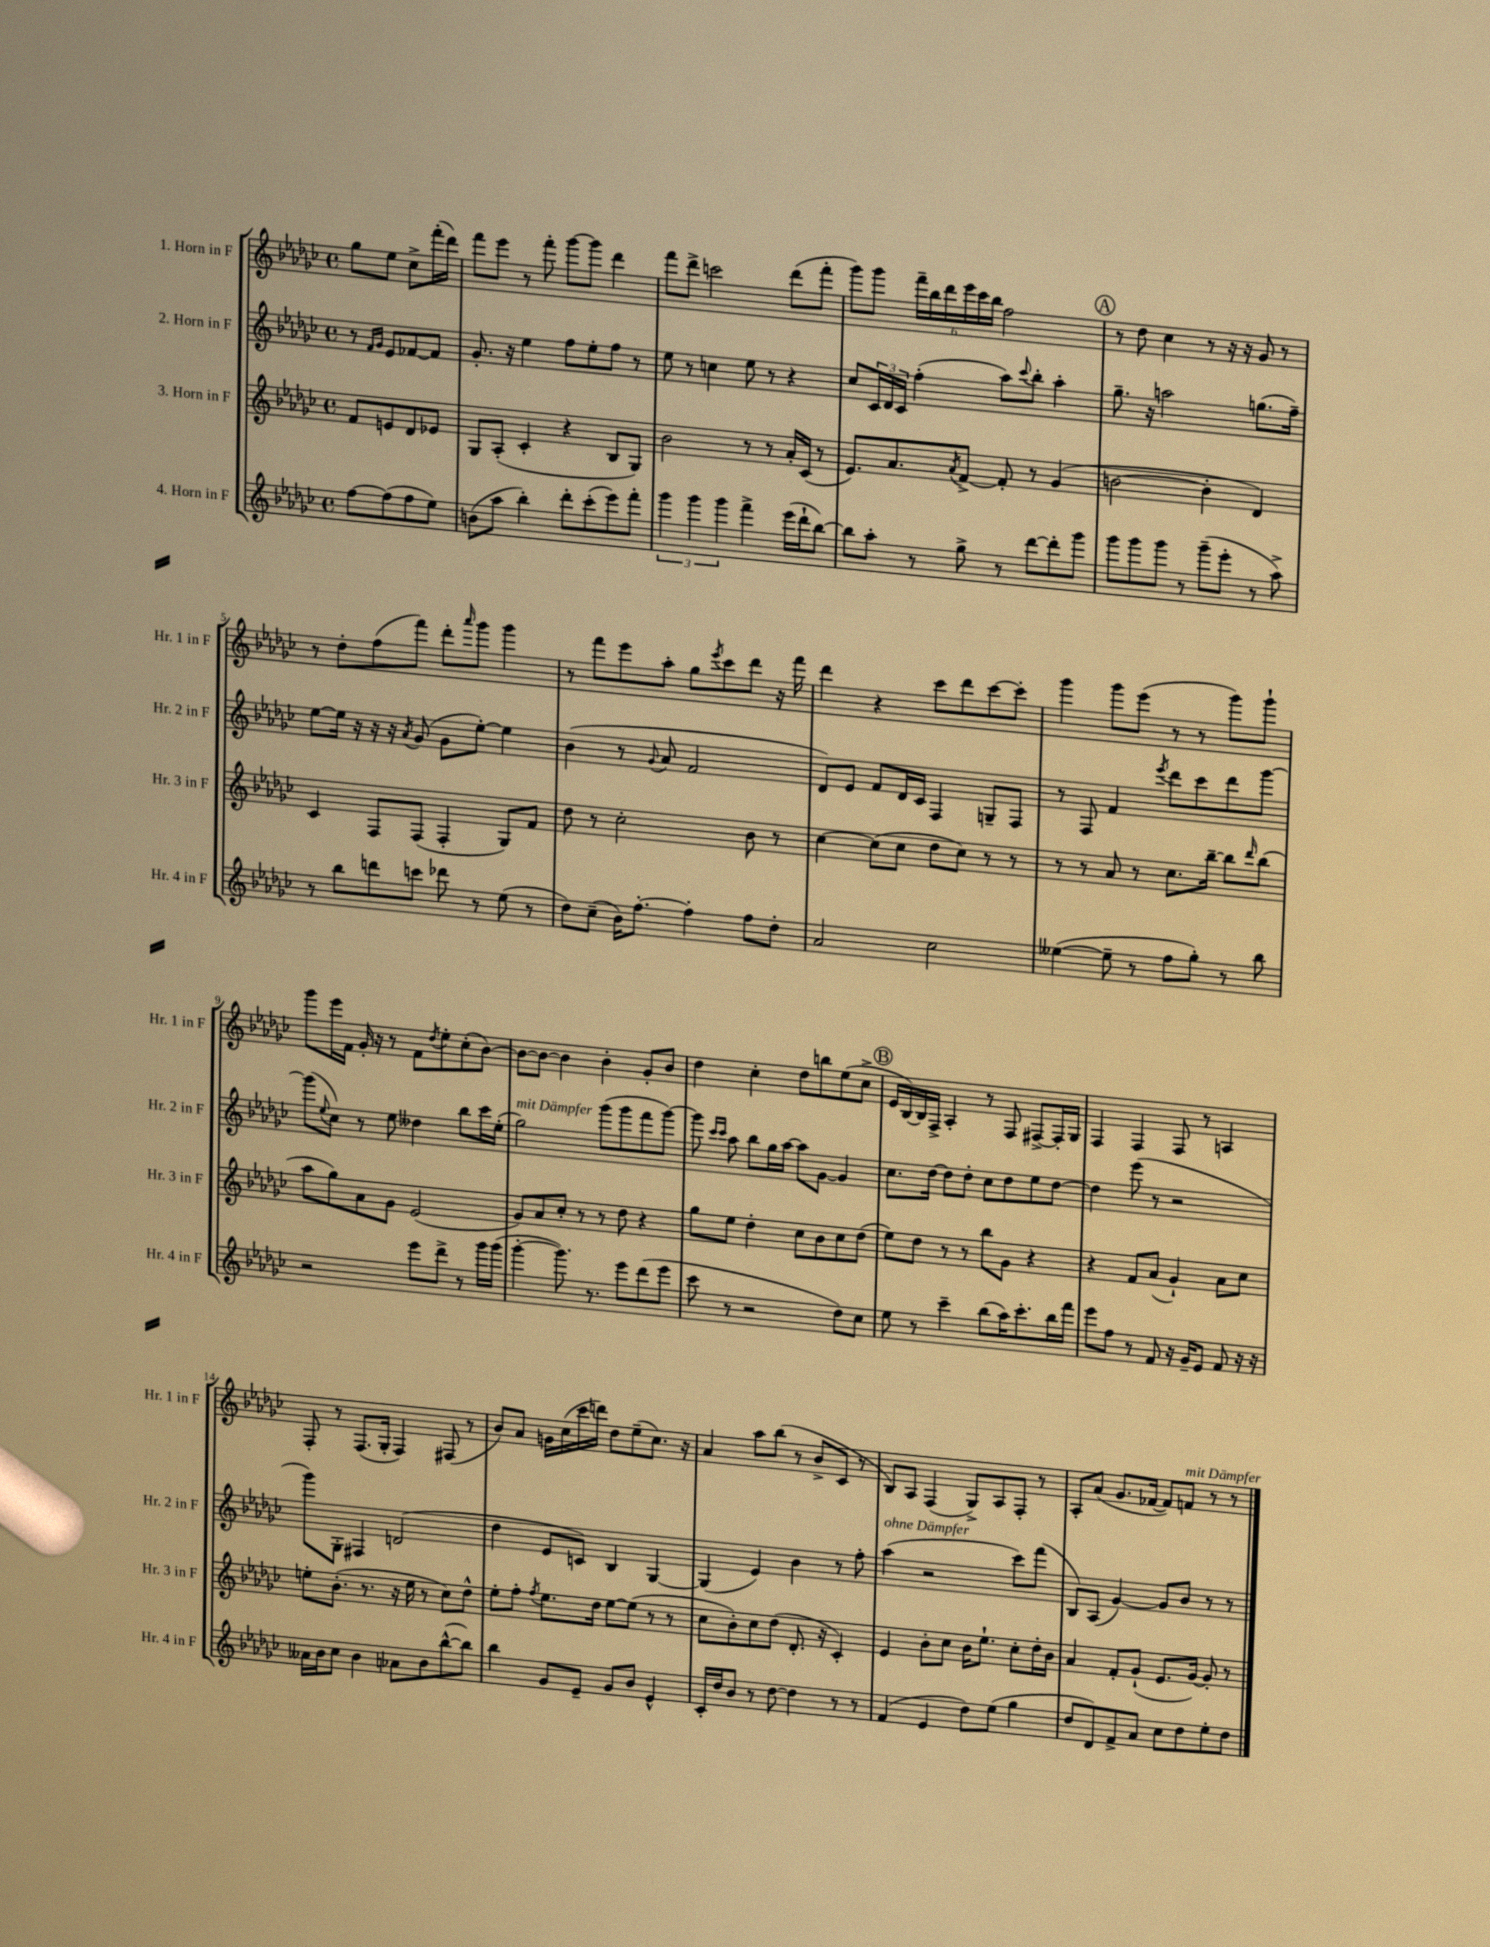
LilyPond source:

<<
\new StaffGroup <<
\new Staff = "s0" \with { instrumentName = "1. Horn in F" shortInstrumentName = "Hr. 1 in F" } {
    \clef treble \key ges \major \defaultTimeSignature \time 4/4 \partial 2
    ges''8 ees''8 ces''8-> f'''16-.( des'''16) |
    f'''8 ees'''8 r8 f'''8-. ges'''8~ ges'''8 des'''4 |
    f'''8 des'''8-> c'''2 des'''8( f'''8-. |
    ges'''8) ges'''8 \tuplet 6/4 { f'''16-- bes''16 des'''16 ees'''16 ces'''16 bes''16 } f''2 |
    \mark \markup { \circle "A" } r8 des''8 ces''4 r8 r16 r16 ges'8 r8 |
    r8 des''8-. f''8( f'''8) des'''8-. \grace { aes'''16 } ges'''8 ges'''4 |
    r8 f'''8 ees'''8 aes''8-. ges''8 \acciaccatura { ees'''8 } ces'''8 des'''8 r16 f'''16 |
    des'''4 r4 ces'''8 des'''8 ces'''8~ ces'''8-. |
    ges'''4 ges'''8 ees'''8( r8 r8 ges'''8) ges'''8-! |
    ges'''8 ees'''16 f'16 ges'16-. r16 r8 f'8 \acciaccatura { des''8 } ees''8-. ces''8-.( bes'8~) |
    bes'8~ bes'8~ bes'4 bes'4-. ges'8-. bes'8 |
    des''4 ces''4-. des''8 b''8 ees''8( ces''8-> |
    \mark \markup { \circle "B" } ees'16 bes16~) bes16 f16-> aes4-. r8 f8 fis8~-> fis16-. ges16 |
    f4 f4 f8 r8 a4 |
    f8-. r8 f8.( ges16-. f4) fis8( r8 |
    bes'8) aes'8 g'16 ces''16( ces'''16 d'''16) des''8 ees''8--( ces''8.) r16 |
    aes'4 aes''8 bes''8( r8 bes'8-> ces'8 r8 |
    bes8) aes8 f4( ges8->) aes8 f8-. r8 |
    aes8-. aes'8( ges'8. fes'16~ fes'8) f'8^\markup { \italic "mit Dämpfer" } r8 r8 \bar "|." |
}
\new Staff = "s1" \with { instrumentName = "2. Horn in F" shortInstrumentName = "Hr. 2 in F" } {
    \clef treble \key ges \major \defaultTimeSignature \time 4/4 \partial 2
    r8 \grace { f'16 ges'16 } ees'8 fes'8~ fes'8 |
    ges'8.-. r16 ees''4 f''8 ees''8-. f''8 r8 |
    ees''8 r8 c''4 ees''8 r8 r4 |
    ces''8 \tuplet 3/2 { ces'16 des'16 ces'16 } f''4-.( aes''8) \appoggiatura { ces'''8 } bes''8-. aes''4-. |
    \mark \markup { \circle "A" } ges''8.-- r16 a''2 g''8.( f''16--) |
    ees''8~ ees''16 r16 r16 r16 \acciaccatura { aes'8 } ges'8( ges'8 ees''8~-.) ees''4 |
    bes'4( r8 \appoggiatura { ges'8 } aes'8 f'2 |
    des'8) ees'8 f'8 des'16 ces'16 f4 g8-- f8 |
    r8 f8 f'4 \acciaccatura { ees'''8 } des'''8 ces'''8 des'''8 ges'''8~ |
    ges'''8( \appoggiatura { ees''8 } ces''8) r8 ees''8 deses''4 bes''8 ces'''16 ees''16-.( |
    ges''2^\markup { \italic "mit Dämpfer" }) ges'''8( ges'''8 f'''8 ges'''8~) |
    ges'''8 \grace { ces'''16 ces'''16 } aes''8 bes''8 ges''16 aes''16~ aes''8 ges'8~ ges'4 |
    \mark \markup { \circle "B" } ces''8. des''16~ des''8 des''8-. ces''8 des''8 ees''8 des''8~ |
    des''4 ees'''8( r8 r2 |
    ges'''8) ges8-. fis4 d'2( |
    des''4 ees'8 c'8) bes4 ges4~ |
    ges4( ees'4) bes'4 r8 f''8-. |
    aes''4^\markup { \italic "ohne Dämpfer" }( r2 ces'''8) f'''8( |
    bes8) aes8( ges'4~) ges'8 bes'8 r8 r8 \bar "|." |
}
\new Staff = "s2" \with { instrumentName = "3. Horn in F" shortInstrumentName = "Hr. 3 in F" } {
    \clef treble \key ges \major \defaultTimeSignature \time 4/4 \partial 2
    f'8 e'8 des'8 ees'8 |
    ges8 aes8-.( ces'4-. r4 bes8 ges8) |
    bes'2 r8 r8 aes'16-. ces'16( r8 |
    ees'8.) aes'8. \acciaccatura { aes'8 } f'8~-> f'8-. r8 ges'4( |
    \mark \markup { \circle "A" } b'2~ b'4-. des'4) |
    ces'4 f8 f8( f4-. ges8) f'8 |
    des''8 r8 ces''2-. bes'8 r8 |
    ces''4~ ces''8( ces''8 des''8 ces''8) r8 r8 |
    r8 r8 aes'8 r8 ces''8. bes''16~-- bes''8 \grace { des'''16 } bes''8( |
    aes''8 ges''8) aes'8 ges'8 ees'2( |
    ges'8) aes'8 ces''8-. r8 r8 des''8 r4 |
    ges''8 ees''8 des''4-. ces''8 bes'8 ces''8 des''8( |
    \mark \markup { \circle "B" } ees''8) des''8 r8 r8 bes''8 ges'8 r4 |
    r4 f'8 aes'8( ges'4-!) aes'8 ces''8 |
    e''8-. bes'8.-.( r8. r16 e''16 r8 ces''8) des''8-^ |
    ees''8-. f''8-. \acciaccatura { f''8 } ees''8. des''16 ees''8~ ees''8( r8 r8 |
    ces''8 bes'8-.) ces''8 des''8( des'8.-. r16 ces'4-.) |
    ees'4 bes'8-. ces''8 bes'16 ees''8.-! ces''8-. des''16-. bes'16 |
    aes'4 f'8-. ges'8-!( ees'8. ges'16~) ges'8-. r8 \bar "|." |
}
\new Staff = "s3" \with { instrumentName = "4. Horn in F" shortInstrumentName = "Hr. 4 in F" } {
    \clef treble \key ges \major \defaultTimeSignature \time 4/4 \partial 2
    f''8~ f''8( f''8 ees''8) |
    b'8( aes''8 bes''4-.) des'''8-. ces'''8-.( ees'''8) f'''8-. |
    \tuplet 3/2 { ges'''4 ges'''4 ges'''4 } f'''4-> ees'''16( des'''16-! bes''8~) |
    bes''8 aes''8-. r8 ges''8-> r8 des'''8~ des'''8-. ges'''8 |
    \mark \markup { \circle "A" } ges'''8 ges'''8 ges'''8 r8 ges'''8--( ees'''8-. r8 aes''8->) |
    r8 bes''8 d'''8 c'''8 des'''8 r8 ees''8( r8 |
    des''8) ces''8--( bes'16) f''8.~-. f''4-. f''8 des''8-. |
    aes'2 ces''2 |
    eeses''4~( eeses''8-- r8 f''8 ges''8-.) r8 bes''8 |
    r2 ees'''8 des'''8-> r8 ges'''16 ges'''16( |
    ges'''4~-. ges'''8.) r8. ees'''8 des'''8( ees'''8 |
    ces'''8 r8 r2 des''8) ces''8 |
    \mark \markup { \circle "B" } ees''8 r8 ces'''4-- bes''8( aes''16) ces'''8.-. bes''16 f'''16 |
    ees'''8 f''8 r8 f'8 r16 ges'16-- ees'8 f'8 r16 r16 |
    aeses'16 bes'16 ces''8 bes'4 aes'8 bes'8 bes''8~-^( bes''8) |
    bes''4 ges'8 ees'8-- ges'8 bes'8 ees'4-^ |
    ces'16-. des''16 bes'8 r8 des''8~ des''4 r8 r8 |
    f'4( ees'4 des''8) ees''8( ges''4 |
    des''8 des'8) f'8-> aes'8 ces''8 des''8 ees''8-. des''8 \bar "|." |
}
>>
>>
